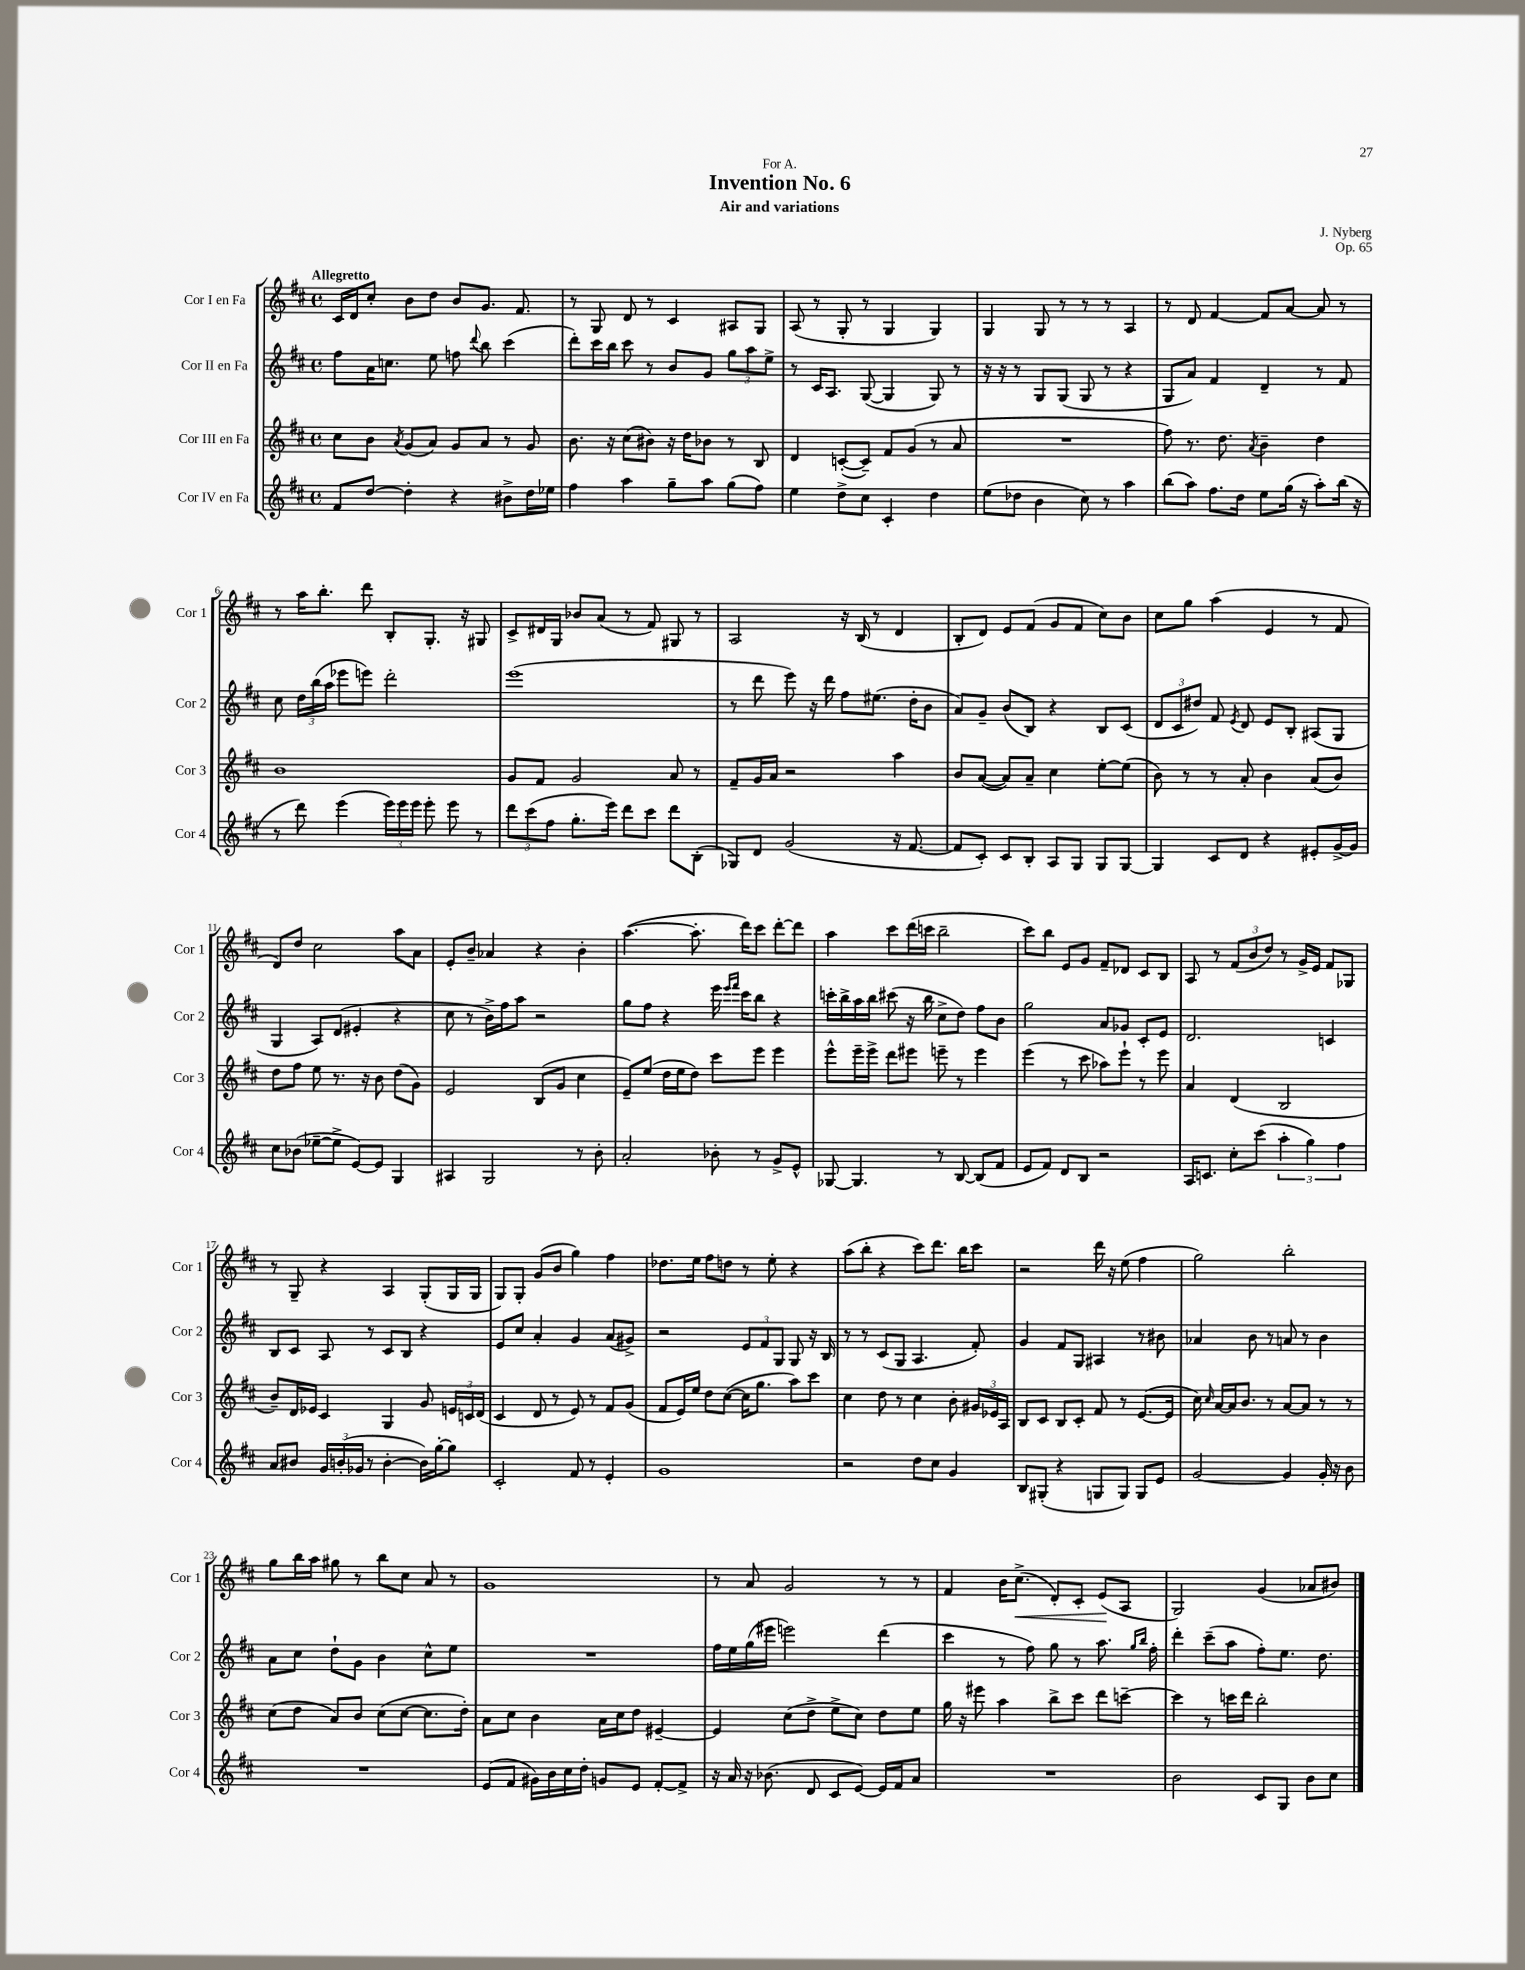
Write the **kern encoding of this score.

**kern	**kern	**kern	**kern	**dynam
*part4	*part3	*part2	*part1	*part1
*staff4	*staff3	*staff2	*staff1	*staff1
*I"Cor IV en Fa	*I"Cor III en Fa	*I"Cor II en Fa	*I"Cor I en Fa	*
*I'Cor 4	*I'Cor 3	*I'Cor 2	*I'Cor 1	*
*clefG2	*clefG2	*clefG2	*clefG2	*
*k[f#c#]	*k[f#c#]	*k[f#c#]	*k[f#c#]	*
*M4/4	*M4/4	*M4/4	*M4/4	*
*met(c)	*met(c)	*met(c)	*met(c)	*
=1	=1	=1	=1	=1
!	!	!	!LO:TX:a:B:t=Allegretto	!
8f#/L	8cc#\L	8ff#\L	16c#/LL	.
.	.	.	16d/J	.
[8dd/J	8b\J	16a\K	8cc#'/J	.
.	.	8.ccn\J	.	.
.	8qa/	.	.	.
4dd'\]	(8g/L	.	8b\L	.
.	8a/J)	8ee\	8dd\J	.
4r	8g/L	8ffn\	8b/L	.
.	.	8qqddd/	.	.
.	8a/J	8bb\	8.g/J	.
8b#X^\L	8r	(4ccc#\	.	.
.	.	.	8.f#/	.
16dd\L	8g/	.	.	.
16ee-X\JJ	.	.	.	.
=2	=2	=2	=2	=2
4ff#\	8.b\	8ddd'\L)	8r	.
.	.	16ccc#\L	8G/	.
.	16r	16bb\JJ	.	.
4aa\	(8cc#\L	8ccc#\	8d/	.
.	8b#X\J)	8r	8r	.
8gg~\L	16r	8b/L	4c#/	.
.	16dd\KL	.	.	.
8aa\J	8b-X\J	8g/J	.	.
(8gg\L	8r	12gg\L	8A#X/L	.
.	.	12aa\	.	.
8ff#\J)	8B/	.	8G/J	.
.	.	12ee^\J	.	.
=3	=3	=3	=3	=3
4ee\	4d/	8r	(8A/	.
.	.	16c#/KL	8r	.
.	.	8.A/J	.	.
8dd^\L	([8cn'/L	.	8G'/	.
8cc#\J	8c~/J])	([8G/	8r	.
4c#'/	8f#/L	4G/]	4G/	.
.	(8g/J	.	.	.
4dd\	8r	8G/)	4G/)	.
.	8a/	8r	.	.
=4	=4	=4	=4	=4
(8ee\L	1r	16r	4G/	.
.	.	16r	.	.
8dd-X\J	.	8r	.	.
4b\	.	8G/L	8G/	.
.	.	(8G/J	8r	.
8cc#\)	.	8G/	8r	.
8r	.	8r	8r	.
4aa\	.	4r	4A/	.
=5	=5	=5	=5	=5
(8bb\L	8ff#\)	8G/L	8r	.
8aa\J)	8.r	8a/J)	8d/	.
8.ff#\L	.	4f#/	[4f#/	.
.	8.dd\	.	.	.
16dd\Jk	.	.	.	.
.	8qa/	.	.	.
8ee\L	4b~\	4d~/	8f#/L]	.
(16gg\Jk	.	.	[8a/J	.
16r	.	.	.	.
8aa'\L)	4dd\	8r	8a/]	.
(16bb\Jk	.	8f#/	8r	.
16r	.	.	.	.
!!LO:LB:g=z
=6	=6	=6	=6	=6
8r	1b	8cc#\	8r	.
8ddd\)	.	24dd\LL	16aa\KL	.
.	.	(24bb\	.	.
.	.	.	8.bb'\J	.
.	.	24aa\JJ	.	.
(4eee\	.	8eee-X\L	.	.
.	.	8eeen\J)	8ddd\	.
24eee\LL)	.	2ddd'\	8B'/L	.
24eee\	.	.	.	.
24eee\JJ	.	.	.	.
8eee'\	.	.	8.G'/J	.
8eee\	.	.	.	.
.	.	.	16r	.
8r	.	.	8G#X/	.
=7	=7	=7	=7	=7
12ddd\L	8g/L	(1eee	8c#^/L	.
(12ccc#\	.	.	.	.
.	8f#/J	.	16d#X/L	.
12ff#\J	.	.	.	.
.	.	.	16G/JJ	.
8.gg'\L	2g/	.	8b-X/L	.
.	.	.	(8a/J	.
16eee\Jk)	.	.	.	.
8ddd\L	.	.	8r	.
8ccc#\J	.	.	8f#/)	.
8ddd\L	8a/	.	8G#X/	.
(8B'\J	8r	.	8r	.
=8	=8	=8	=8	=8
8G-X/L)	8f#~/L	8r	2A/	.
8d/J	16g/L	8ddd\	.	.
.	16a/JJ	.	.	.
(2g/	2r	8eee\)	.	.
.	.	16r	.	.
.	.	16ddd\	.	.
.	.	8ff#\L	16r	.
.	.	.	(16B/	.
.	.	(8.ee#X\J	8r	.
16r	4aa\	.	4d/	.
[8.f#/	.	16dd'\KL	.	.
.	.	8b\J	.	.
=9	=9	=9	=9	=9
8f#/L]	8b/L	8a/L)	8B'/L	.
8c#'/J)	([8a/J	8g~/J	8d/J)	.
8c#/L	8a/L])	(8b/L	8e/L	.
8B'/J	8a~/J	8B/J)	(8f#/J	.
8A/L	4cc#\	4r	8g/L	.
8G/J	.	.	8f#/J	.
8G/L	[8ee'\L	8B/L	8cc#\L)	.
[8G/J	(8ee\J]	(8c#/J	8b\J	.
=10	=10	=10	=10	=10
4G/]	8b\)	12d/L	8cc#\L	.
.	.	12c#/	.	.
.	8r	.	8gg\J	.
.	.	12dd#X/J)	.	.
8c#/L	8r	8f#/	(4aa\	.
.	.	8qe/	.	.
8d/J	8a'/	8d/	.	.
4r	4b\	8e/L	4e/	.
.	.	8B'/J	.	.
8e#X'/L	(8a/L	(8A#X/L	8r	.
[16g^/L	8b/J)	8G/J	8f#/	.
16g/JJ]	.	.	.	.
!!LO:LB:g=z
=11	=11	=11	=11	=11
8cc#\L	8dd\L	4G/	8d/L)	.
(8b-X\J	8ff#\J	.	8dd/J	.
[8ee-X~\L	8ee\	8A/L)	2cc#\	.
8ee-^\J]	8.r	(8d/J	.	.
[8e/L)	.	4e#X'/	.	.
.	16r	.	.	.
8e/J]	8b\	.	.	.
4G/	(8dd\L	4r	8aa\L	.
.	8g\J)	.	8a\J	.
=12	=12	=12	=12	=12
4A#X/	2e/	8cc#\	8e'/L	.
.	.	8r	8b~/J	.
2G/	.	16b^\LL)	4a-X/	.
.	.	16ff#\J	.	.
.	.	8aa\J	.	.
.	(8B/L	2r	4r	.
.	8g/J	.	.	.
8r	4cc#\	.	4b'\	.
8b'\	.	.	.	.
=13	=13	=13	=13	=13
2a'/	8e~/L)	8gg\L	([4.aa\	.
.	(8ee/J	8ff#\J	.	.
.	16dd\LL	4r	.	.
.	16ee\J	.	.	.
.	8dd\J)	.	8.aa'\]	.
8b-X'\	8ccc#\L	16eee\	.	.
.	.	16qqeee/LL	.	.
.	.	16qqfff#/JJ	.	.
.	.	16ccc#\KL	16ddd\KL)	.
8r	8eee\J	8bb\J	8ccc#\J	.
8g^/L	4eee\	4r	[8ddd'\L	.
8e^^/J	.	.	8ddd\J]	.
=14	=14	=14	=14	=14
[8G-X/	8eee^^\L	16cccn'\LL	4aa\	.
.	.	16bb^\	.	.
4.G-/]	16eee~\L	16aa\	.	.
.	16eee^\JJ	16bb\JJ	.	.
.	8ddd\L	(8ccc#X\	8ccc#\L	.
.	8eee#X\J	16r	(16ddd\L	.
.	.	16bb\	16cccn\JJ	.
8r	8eeen~\	8cc#^\L	2bb~\	.
[8B/	8r	8dd\J)	.	.
(8B/L]	4eee\	8ff#\L	.	.
8f#/J	.	8b\J	.	.
=15	=15	=15	=15	=15
8e/L	(4eee\	2gg\	8ccc#\L)	.
8f#/J)	.	.	8bb\J	.
8d/L	8r	.	8e/L	.
8B/J	8ccc#\	.	8g/J	.
2r	8aa-X\L)	8a/L	8f#~/L	.
.	8eee`\J	8g-X/J	8d-X/J	.
.	8r	8c#'/L	8c#/L	.
.	8eee\	8e/J	8B/J	.
=16	=16	=16	=16	=16
16A/KL	4a/	2.d/	8A/	.
8.cn/J	.	.	.	.
.	.	.	8r	.
8cc#'\L	(4d/	.	(12f#/L	.
.	.	.	12b/	.
(8ccc#\J	.	.	.	.
.	.	.	12dd/J)	.
6aa'\	2B/	.	8r	.
.	.	.	16g^/LL	.
6gg\)	.	.	.	.
.	.	.	16e/JJ	.
.	.	4cn/	8f#/L	.
6ff#\	.	.	.	.
.	.	.	8G-X/J	.
!!LO:LB:g=z
=17	=17	=17	=17	=17
8a/L	8b~/L)	8B/L	8r	.
8b#X/J	16d/L	8c#/J	8G~/	.
.	16e-X/JJ	.	.	.
24g/LL	4c#/	8A/	4r	.
(24bn'/	.	.	.	.
24g-X/JJ	.	.	.	.
8r	.	8r	.	.
[4b'\	4G/	8c#/L	4A/	.
.	.	8B/J	.	.
16b\LL])	8g/	4r	(8G'/L	.
[16gg'\J	.	.	.	.
8gg\J]	24en/LL	.	16G/L	.
.	24cn/	.	.	.
.	.	.	16G/JJ	.
.	(24d/JJ	.	.	.
=18	=18	=18	=18	=18
2c#'/	4c#/	8e/L	8G/L)	.
.	.	8cc#/J	8G'/J	.
.	8d/	4a'/	(8g/L	.
.	8r	.	8b/J	.
8f#/	8e/)	4g/	4gg\)	.
8r	8r	.	.	.
4e'/	8f#/L	(8a/L	4ff#\	.
.	(8g/J	8g#X^/J)	.	.
=19	=19	=19	=19	=19
1g	8f#/L	2r	8.dd-X\L	.
.	16e/L)	.	.	.
.	16ee/JJ	.	16ee\Jk	.
.	8dd\L	.	8ff#\L	.
.	([8cc#\J	.	8ddn\J	.
.	16cc#\KL]	12e/L	8r	.
.	8.gg\J	.	.	.
.	.	12f#/	.	.
.	.	.	8ee'\	.
.	.	12G/J	.	.
.	8aa\L)	8G/	4r	.
.	8ccc#\J	16r	.	.
.	.	16B/	.	.
=20	=20	=20	=20	=20
2r	4cc#\	8r	(8aa\L	.
.	.	8r	8bb'\J	.
.	8dd\	(8c#/L	4r	.
.	8r	8G/J	.	.
8dd\L	4cc#\	4.A/	8ccc#\L)	.
8cc#\J	.	.	8.ddd\J	.
4g/	8b'\	.	.	.
.	.	.	16bb\KL	.
.	24g#X/LL	8f#'/)	8ccc#\J	.
.	24e-X/	.	.	.
.	24A/JJ	.	.	.
=21	=21	=21	=21	=21
8B/L	8B/L	4g/	2r	.
(8G#X'/J	8c#/J	.	.	.
4r	8B/L	8f#/L	.	.
.	8c#'/J	8G/J	.	.
8Gn/L	8f#/	4A#X/	16ddd\	.
.	.	.	16r	.
8G/J)	8r	.	(8ee\	.
8G/L	([8.e/L	8r	4ff#\	.
8e/J	.	8b#X\	.	.
.	16e/Jk]	.	.	.
=22	=22	=22	=22	=22
[2g/	16cc#\)	4a-X/	2gg\)	.
.	16qqcc#/	.	.	.
.	[16a/LL	.	.	.
.	16a/J]	.	.	.
.	8.b/J	.	.	.
.	.	8b\	.	.
.	8r	8r	.	.
4g/]	[8a/L	8an/	2bb'\	.
.	8a/J]	8r	.	.
16g'/	8r	4b\	.	.
16r	.	.	.	.
8b\	8r	.	.	.
!!LO:LB:g=z
=23	=23	=23	=23	=23
1r	(8cc#\L	8a\L	8gg\L	.
.	8dd\J	8cc#\J	16bb\L	.
.	.	.	16aa\JJ	.
.	8a/L)	8dd`\L	8gg#X\	.
.	8b/J	8g\J	8r	.
.	(8cc#\L	4b\	8bb\L	.
.	[8cc#\J	.	8cc#\J	.
.	8.cc#\L]	8cc#^^\L	8a/	.
.	.	8ee\J	8r	.
.	16dd'\Jk)	.	.	.
=24	=24	=24	=24	=24
(8e/L	8a\L	1r	1g	.
8f#/J	8cc#\J	.	.	.
16g#X\LL)	4b\	.	.	.
16b\	.	.	.	.
16cc#\	.	.	.	.
16dd'\JJ	.	.	.	.
8gn/L	16a\LL	.	.	.
.	16cc#\J	.	.	.
8e/J	8dd\J	.	.	.
[8f#'/L	[4e#X~/	.	.	.
8f#^/J]	.	.	.	.
=25	=25	=25	=25	=25
16r	4e#/]	16ff#\LL	8r	.
16a/	.	16ee\	.	.
16r	.	(16gg\	8a/	.
(8.b-X\	.	16eee#X\JJ	.	.
.	(8cc#\L	2eeen\)	2g/	.
8d/	8dd^\J	.	.	.
8c#/L	8ee^\L	.	.	.
[8e/J)	8cc#\J)	.	.	.
16e/LL]	8dd\L	(4ddd\	8r	.
16f#/J	.	.	.	.
8a/J	8ee\J	.	8r	.
=26	=26	=26	=26	=26
1r	16gg\	4ccc#\	4f#/	.
.	16r	.	.	.
.	8eee#X\	.	.	.
.	4aa\	8r	16b\KL	.
!	!	!	!	!LO:HP:b
.	.	.	(8.cc#^\J	<
.	.	8ff#\)	.	.
.	8bb^\L	8gg\	8d'/L)	.
.	8ccc#\J	8r	8c#'/J	.
.	8ddd\L	8.aa\	(8e/L	.
.	[8cccn~\J	.	8A/J	[
.	.	16qqgg/LL	.	.
.	.	16qqbb/JJ	.	.
.	.	16ff#'\	.	.
=27	=27	=27	=27	=27
2b\	4ccc\]	4ddd'\	2G/)	.
.	8r	(8ccc#~\L	.	.
.	16cccn\LL	8aa\J	.	.
.	16ddd\JJ	.	.	.
8c#/L	2bb'\	8ff#'\L)	(4g/	.
8G/J	.	8.ee\J	.	.
8b\L	.	.	8a-X/L	.
.	.	8.dd\	.	.
8cc#\J	.	.	8b#X/J)	.
==	==	==	==	==
*-	*-	*-	*-	*-
